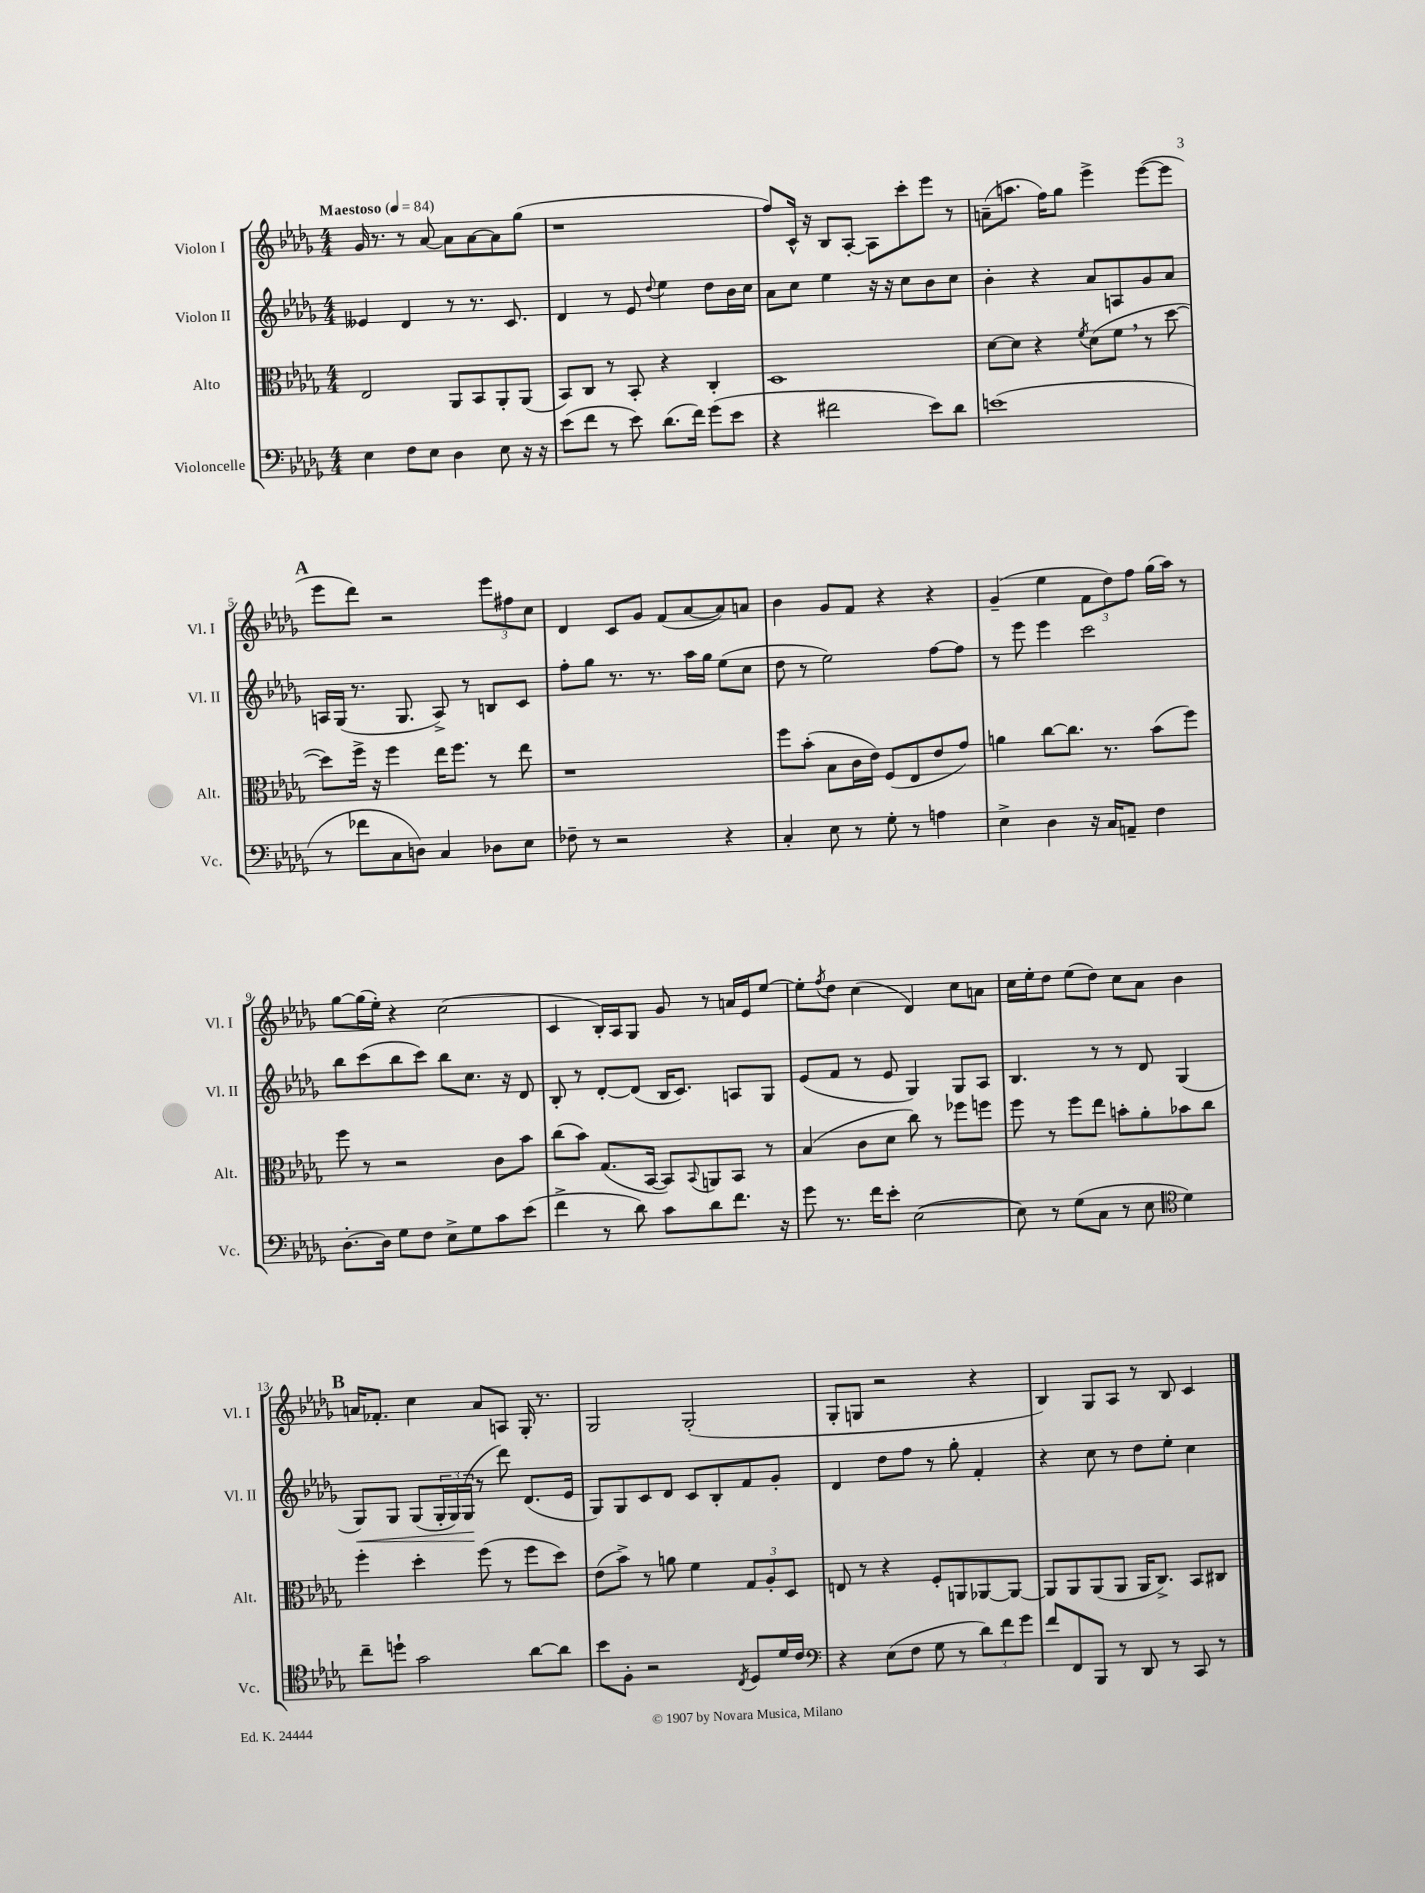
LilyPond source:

<<
\new StaffGroup <<
\new Staff = "s0" \with { instrumentName = "Violon I" shortInstrumentName = "Vl. I" } {
    \clef treble \key des \major \numericTimeSignature \time 4/4 \tempo "Maestoso" 4 = 84
    ges'16 r8. r8 aes'8~ aes'8 aes'8~ aes'8 ges''8( |
    r1 |
    f''8) c'16-^ r16 bes8 aes8~-. aes8 c'''8-. ees'''8 r8 |
    a'8--( a''8. f''16) ges''8 ees'''4-> ees'''8~( ees'''8 |
    \mark \markup { \bold "A" } ees'''8 des'''8) r2 \tuplet 3/2 { ees'''8 fis''8 c''8 } |
    des'4 c'8 ges'8 f'8( aes'8~ aes'8) a'8 |
    bes'4 ges'8 f'8 r4 r4 |
    ges'4--( ees''4 \tuplet 3/2 { f'8 des''8) f''8 } ges''16( aes''16) r8 |
    ges''8~ ges''16( ees''16-.) r4 c''2( |
    c'4 bes16-.) aes16 ges8 ges'8 r8 a'16 ees'16 ees''8~ |
    ees''8-. \acciaccatura { f''8 } des''8 c''4( des'4) c''8 a'8 |
    c''16 ees''16-. des''8 ees''8( des''8) c''8 aes'8 bes'4 |
    \mark \markup { \bold "B" } a'16 fes'8.-. c''4 a'8 a8 ges16-. r8. |
    ges2 ges2-.( |
    ges8-. g8 r2 r4 |
    bes4) ges8 aes8 r8 bes8 c'4 \bar "|." |
}
\new Staff = "s1" \with { instrumentName = "Violon II" shortInstrumentName = "Vl. II" } {
    \clef treble \key des \major \numericTimeSignature \time 4/4
    eeses'4 des'4 r8 r8. c'8. |
    des'4 r8 ees'8 \appoggiatura { des''8 } ees''4 des''8 bes'16 c''16 |
    aes'8 c''8 ees''4 r16 r16 c''8 bes'8 c''8 |
    bes'4-. r4 aes'8 a8 ges'8 aes'8 |
    \mark \markup { \bold "A" } a16 ges16( r8. ges8. a8->) r8 b8 c'8 |
    f''8-. ges''8 r8. r8. aes''16 ges''16 ees''8( c''8 |
    des''8 r8 ees''2) f''8~ f''8 |
    r8 ees'''8 ees'''4 c'''2 |
    bes''8 c'''8( bes''8 c'''8) bes''8 c''8. r16 des'8 |
    bes8-. r8 des'8~-. des'8( bes16 c'8.) a8 ges8 |
    ees'8( f'8 r8 ees'8 ges4) ges8 aes8 |
    bes4. r8 r8 des'8 ges4( |
    \mark \markup { \bold "B" } ges8\<) ges8 ges8( \tuplet 3/2 { ges16-. ges16) ges16\!( } r8 des'''8) des'8.( ees'16 |
    ges8) ges8 c'8 des'8 c'8 bes8-. f'8 ges'8-. |
    des'4 des''8 f''8 r8 ges''8-. f'4-. |
    r4 c''8 r8 des''8 ees''8-. c''4 \bar "|." |
}
\new Staff = "s2" \with { instrumentName = "Alto" shortInstrumentName = "Alt." } {
    \clef alto \key des \major \numericTimeSignature \time 4/4
    ees2 aes,8 bes,8 aes,8-. aes,8( |
    bes,8) c8 r8 bes,8-. r4 c4-. |
    des1 |
    des'8~ des'8 r4 \acciaccatura { f'8 } des'8( f'8 \breathe r8 des''8~ |
    \mark \markup { \bold "A" } des''8) f''16-> r16 f''4 ees''16 f''8. r8 ees''8 |
    r1 |
    f''8 bes'8-.( bes8 c'16 ees'16) f8( ees8 ees'8 ges'8) |
    a'4 c''8~ c''8. r8. bes'8( f''8) |
    f''8 r8 r2 c'8 bes'8 |
    c''8( bes'8) ges8.( bes,16~ bes,8) \appoggiatura { bes,8 } a,8 bes,8 r8 |
    bes4( c'8 des'8 c''8) r8 fes''8 f''8 |
    f''8 r8 f''8 ees''8 b'8-. aes'8-. bes'8 c''8 |
    \mark \markup { \bold "B" } f''4-. des''4-. f''8( r8 f''8 des''8) |
    ees'8( bes'8->) r8 a'8 f'4 \tuplet 3/2 { ges8 aes8-. des8 } |
    e8 r8 r4 f8-. a,8 aes,8~ aes,8~ |
    aes,8 aes,8 aes,8( aes,8 aes,16 c8.->) bes,8 cis8 \bar "|." |
}
\new Staff = "s3" \with { instrumentName = "Violoncelle" shortInstrumentName = "Vc." } {
    \clef bass \key des \major \numericTimeSignature \time 4/4
    ees4 f8 ees8 des4 ees8 r16 r16 |
    ees'8( f'8 r8 ees'8) des'8.( f'16) ges'8( ees'8 |
    r4 fis'2 ees'8) des'8 |
    e'1( |
    \mark \markup { \bold "A" } r8 fes'8 c8 d8) c4 des8 ees8 |
    fes8-- r8 r2 r4 |
    c4-. ees8 r8 ges8-. r8 a4 |
    ees4-> des4 r16 c16 a,8-- f4 |
    des8.~-. des16 ges8 f8 ees8-> ges8 c'8 ees'8( |
    f'4-> r8 des'8) c'8 des'8 f'8. r16 |
    ges'8 r8. f'16 ees'8-. ees2~( |
    ees8) r8 ges8( c8 r8 ees8 \clef tenor des'4) |
    \mark \markup { \bold "B" } c''8-- d''8-! ges'2 aes'8~ aes'8 |
    bes'8 f8-. r2 \acciaccatura { c8 } des8 des'16 c'16 |
    \clef bass r4 ees8( f8 ges8 r8 \tuplet 3/2 { des'8) f'8 ges'8 } |
    f'8 f,8 bes,,8 r8 des,8 r8 c,8 r8 \bar "|." |
}
>>
>>
